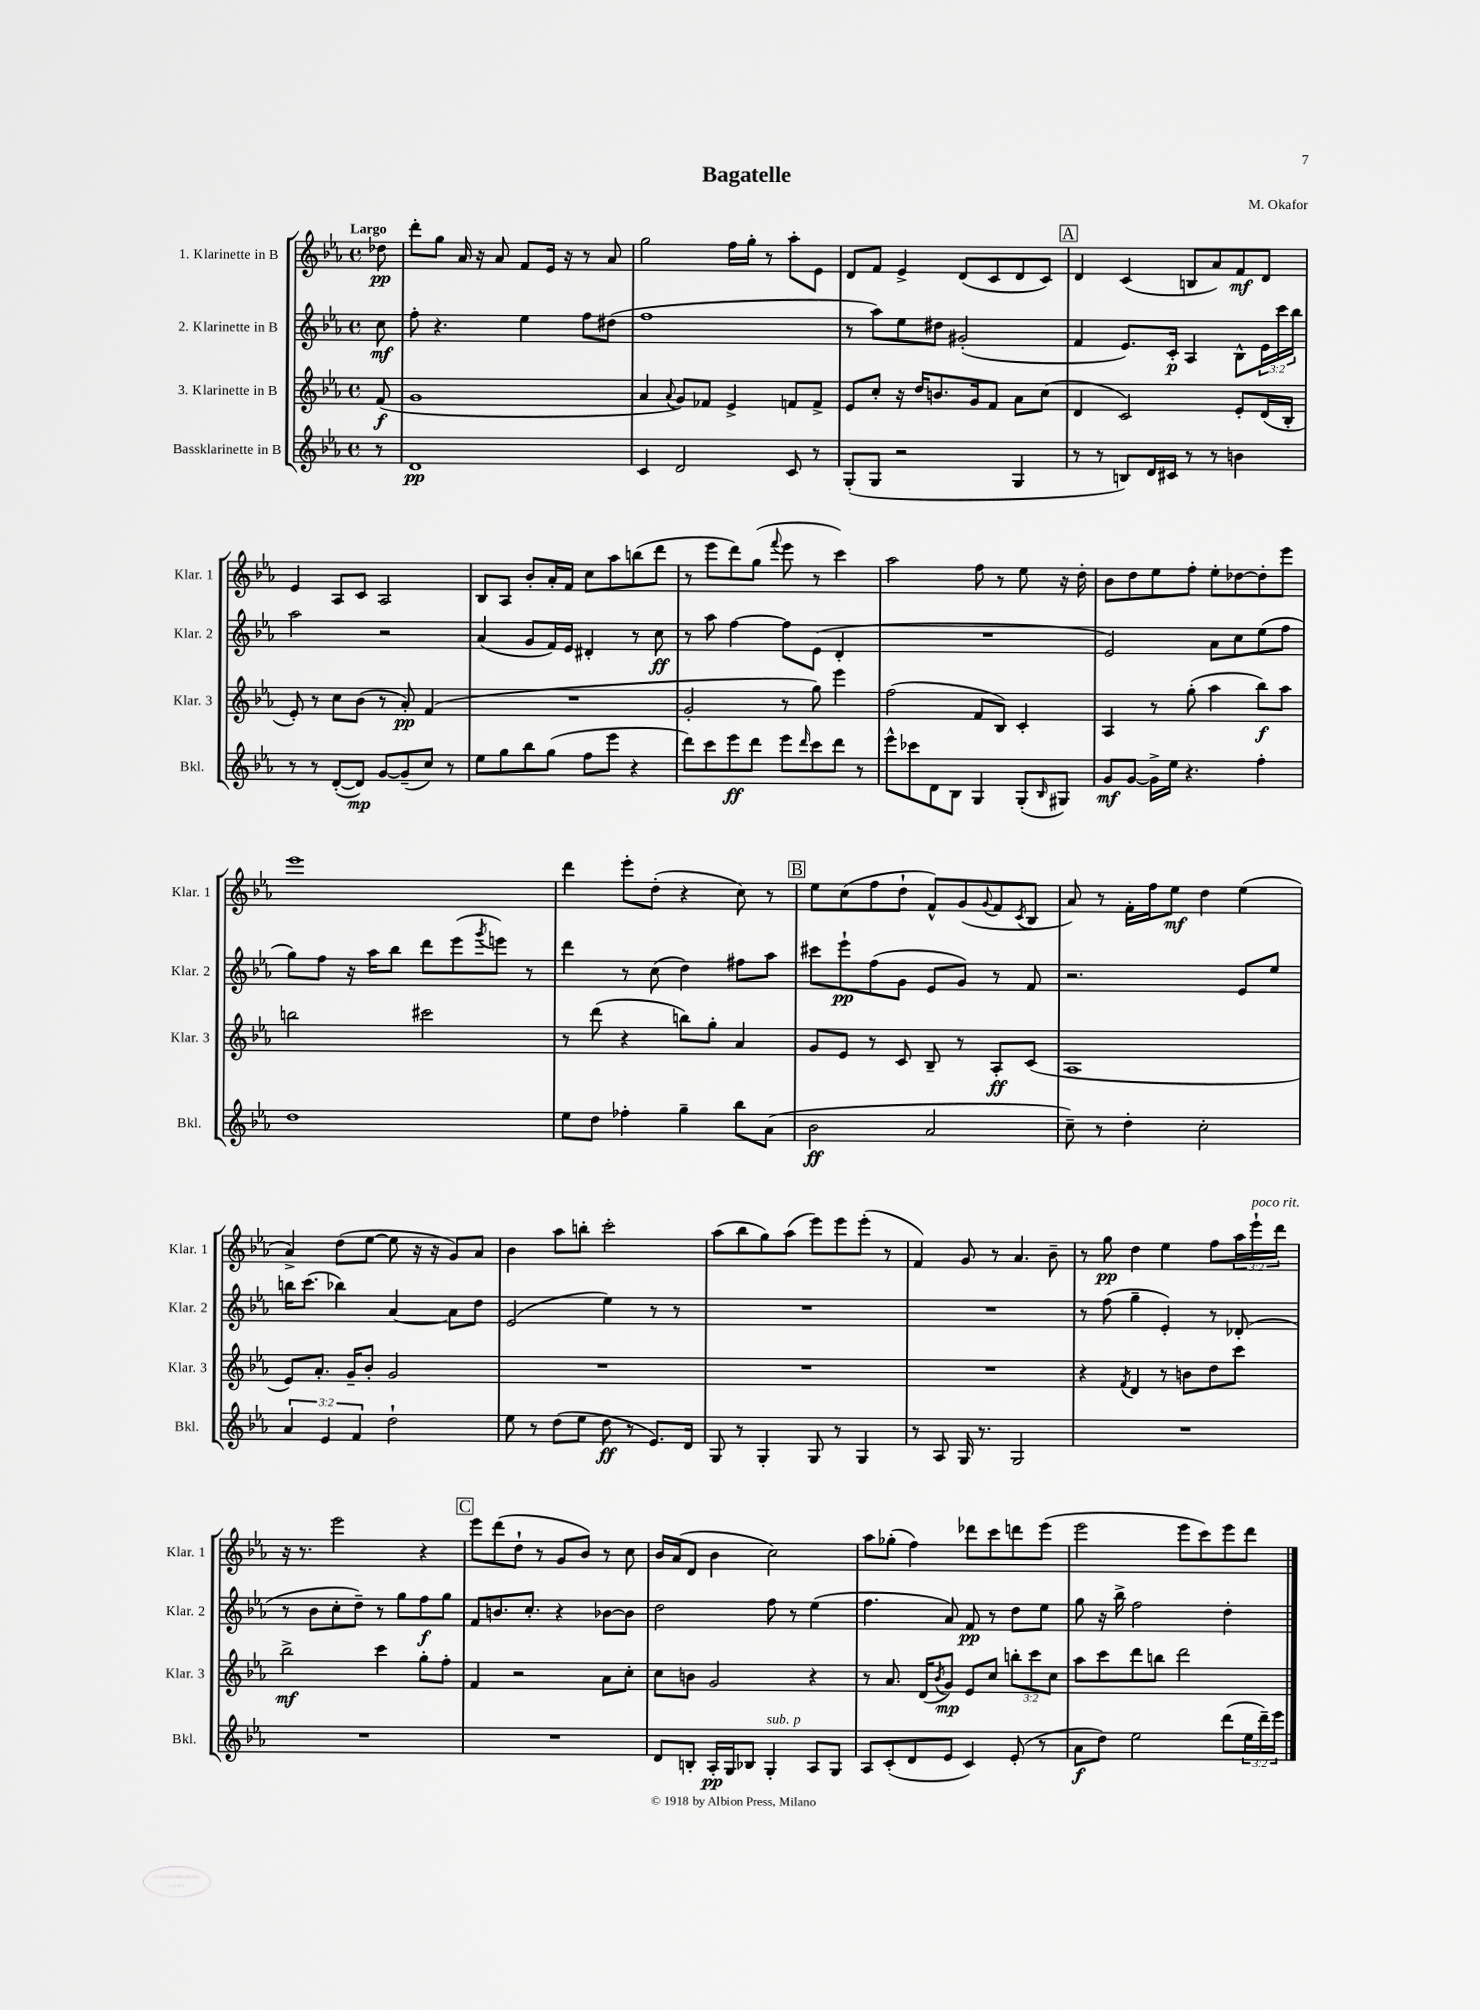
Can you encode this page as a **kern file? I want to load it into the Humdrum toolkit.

**kern	**kern	**kern	**kern
*staff4	*staff3	*staff2	*staff1
*clefG2	*clefG2	*clefG2	*clefG2
*k[b-e-a-]	*k[b-e-a-]	*k[b-e-a-]	*k[b-e-a-]
*M4/4	*M4/4	*M4/4	*M4/4
*met(c)	*met(c)	*met(c)	*met(c)
8r	(8f	8cc	8dd-
=	=	=	=
1d	1g	8ff'	8ddd'
.	.	4.r	8gg
.	.	.	16a-
.	.	.	16r
.	.	.	8a-
.	.	4ee-	8f
.	.	.	16e-
.	.	.	16r
.	.	8ff	8r
.	.	(8dd#	8a-
=	=	=	=
4c	4a-	1ff	2gg
.	8qqa-	.	.
2d	8g)	.	.
.	8f-	.	.
.	4e-^	.	16ff
.	.	.	16gg'
.	.	.	8r
8c	8f	.	8aa-'
8r	8f^	.	8e-
=	=	=	=
(8G'	8e-	8r	8d
8G	8cc'	8aa-)	8f
2r	16r	8ee-	4e-^
.	16dd	.	.
.	8.b	8dd#	.
.	.	(2g#'	(8d
.	16g	.	.
.	8f	.	8c
4G	8a-	.	8d
.	(8cc	.	8c)
=	=	=	=
8r	4d	4f	4d
8r	.	.	.
8B)	2c)	8.e-)	(4c
16d	.	.	.
16c#	.	16c'	.
8r	.	4A-	8B
8r	.	.	8a-)
4b	8e-'	8B-^^	8f
.	(16d	24e-	8d
.	.	24ccc	.
.	16B-'	.	.
.	.	24bb-	.
=	=	=	=
8r	8e-')	2aa-	4e-
8r	8r	.	.
([8d'	8cc	.	8A-
8d])	(8b-	.	8c
[8g	8r	2r	2A-
(8g~]	8a-')	.	.
8cc)	(4f	.	.
8r	.	.	.
=	=	=	=
8ee-	1r	(4a-	8B-
8gg	.	.	8A-
8bb-	.	8g	8b-'
(8gg	.	16f)	16a-'
.	.	16e-	16f
8ff	.	4d#'	8cc
8eee-	.	.	8aa-
4r	.	8r	(8bb
.	.	8cc	8ddd
=	=	=	=
8ddd)	2g'	8r	8r
8ccc	.	8aa-	8eee-
8eee-	.	[4ff	8ddd)
8ddd	.	.	(8gg
.	.	.	8qqfff
8eee-	8r	8ff]	8eee-
16qqddd	.	.	.
8ccc	8gg)	(8e-	8r
8ddd	4eee-	4d'	4ccc)
8r	.	.	.
=	=	=	=
8eee-^^	(2ff	1r	2aa-
8ccc-	.	.	.
8d	.	.	.
8B-	.	.	.
4G	8f	.	8ff
.	8B-)	.	8r
(8G'	4c'	.	8ee-
16qqB-	.	.	.
8G#)	.	.	16r
.	.	.	16dd'
=	=	=	=
8g	4A-	2e-)	8b-
[8g	.	.	8dd
16g^]	8r	.	8ee-
16ee-	.	.	.
4.r	(8gg'	.	8ff'
.	4aa-	8a-	8ee-'
.	.	8cc	[8dd-
4ff'	8bb-)	(8ee-	8dd-']
.	8aa-	8ff	8eee-
=	=	=	=
1dd	2bb	8gg)	1eee-
.	.	8ff	.
.	.	16r	.
.	.	16aa-	.
.	.	8bb-	.
.	2ccc#	8ddd	.
.	.	(8eee-	.
.	.	8qggg	.
.	.	8eee)	.
.	.	8r	.
=	=	=	=
8ee-	8r	4ddd	4ddd
8dd	(8ddd	.	.
4ff-'	4r	8r	8eee-'
.	.	(8cc	(8dd'
4gg~	8bb)	4dd)	4r
.	8gg'	.	.
8bb-	4a-	8ff#	8cc)
(8a-	.	8aa-	8r
=	=	=	=
2b-	8g	8ccc#	8ee-
.	8e-	8eee-`	(8cc
.	8r	(8ff	8ff
.	8c	8g	8dd`
2a-	8B-~	8e-	8f^^)
.	8r	8g)	(8g
.	.	.	8qqg
.	8A-'	8r	8f
.	.	.	8qc
.	(8c	8f	8B-
=	=	=	=
8cc~)	1A-	2.r	8a-)
8r	.	.	8r
4dd'	.	.	16f'
.	.	.	16ff
.	.	.	8ee-
2cc'	.	.	4dd
.	.	8e-	(4ee-
.	.	8ee-	.
=	=	=	=
6a-	8e-)	16bb	4a-^)
.	.	(8.ccc	.
.	8.a-'	.	.
6e-	.	.	.
.	.	4bb-)	(8dd
.	16g~	.	.
6f	.	.	.
.	8b-'	.	[8ee-
2dd`	2g	[4a-	8ee-]
.	.	.	16r
.	.	.	16r
.	.	8a-]	8g)
.	.	8dd	8a-
=	=	=	=
8ee-	1r	(2e-	4b-
8r	.	.	.
(8dd	.	.	8aa-
8ee-	.	.	8bb'
8dd	.	4ee-)	2ccc'
8r	.	.	.
8.e-)	.	8r	.
.	.	8r	.
16d	.	.	.
=	=	=	=
8G	1r	1r	(8aa-
8r	.	.	8bb-
4G'	.	.	8gg)
.	.	.	(8aa-
8G	.	.	8eee-)
8r	.	.	8eee-
4G	.	.	(8eee-'
.	.	.	8r
=	=	=	=
8r	1r	1r	4f)
8A-	.	.	.
16G	.	.	8g
8.r	.	.	.
.	.	.	8r
2G	.	.	4.a-
.	.	.	8b-~
=	=	=	=
1r	4r	8r	8r
.	.	(8ff	8gg
.	8qf	.	.
.	4d	4gg~	4dd
.	8r	4e-')	4ee-
.	8b	.	.
.	8dd	8r	8ff
.	8ccc	(8d-'	24aa-
.	.	.	24eee-`
.	.	.	24ddd
=	=	=	=
1r	2bb-^	8r	16r
.	.	.	8.r
.	.	8b-	.
.	.	8cc'	2eee-
.	.	8dd~)	.
.	4ccc	8r	.
.	.	8gg	.
.	8gg'	8ff	4r
.	8ff'	8gg	.
=	=	=	=
1r	4f	8f	8eee-
.	.	8.b	(8ddd
.	2r	.	8dd`
.	.	8.cc'	.
.	.	.	8r
.	.	4r	8g
.	.	.	8b-)
.	8a-	[8b-	8r
.	8cc'	8b-]	8cc
=	=	=	=
8d	8cc	2dd	16b-
.	.	.	(16a-
8B'	8b	.	8d
16A-'	2g	.	4b-
16G	.	.	.
8B-	.	.	.
4G'	.	8ff	2cc)
.	.	8r	.
8A-	4r	(4ee-	.
8G	.	.	.
=	=	=	=
8A-	8r	4.ff	8aa-
(8c'	8.a-	.	(8gg-'
8d	.	.	4ff)
.	(16d	.	.
.	8qb-	.	.
8e-	8g)	8a-)	.
4c)	8e-	8f	8ddd-
.	8cc	8r	8ccc
(8e-'	12bb'	8dd	8ddd
.	12ccc	.	.
8r	.	8ee-	(8eee-
.	12cc	.	.
=	=	=	=
8a-	8aa-	8gg	2eee-
8dd)	8ccc	16r	.
.	.	16bb-^	.
2ee-	8ddd	2ff	.
.	8bb	.	.
.	2ddd	.	8eee-
.	.	.	8ccc)
(8ddd	.	4dd'	8eee-
24ee-	.	.	8ddd
24ddd~)	.	.	.
24eee-	.	.	.
==	==	==	==
*-	*-	*-	*-
